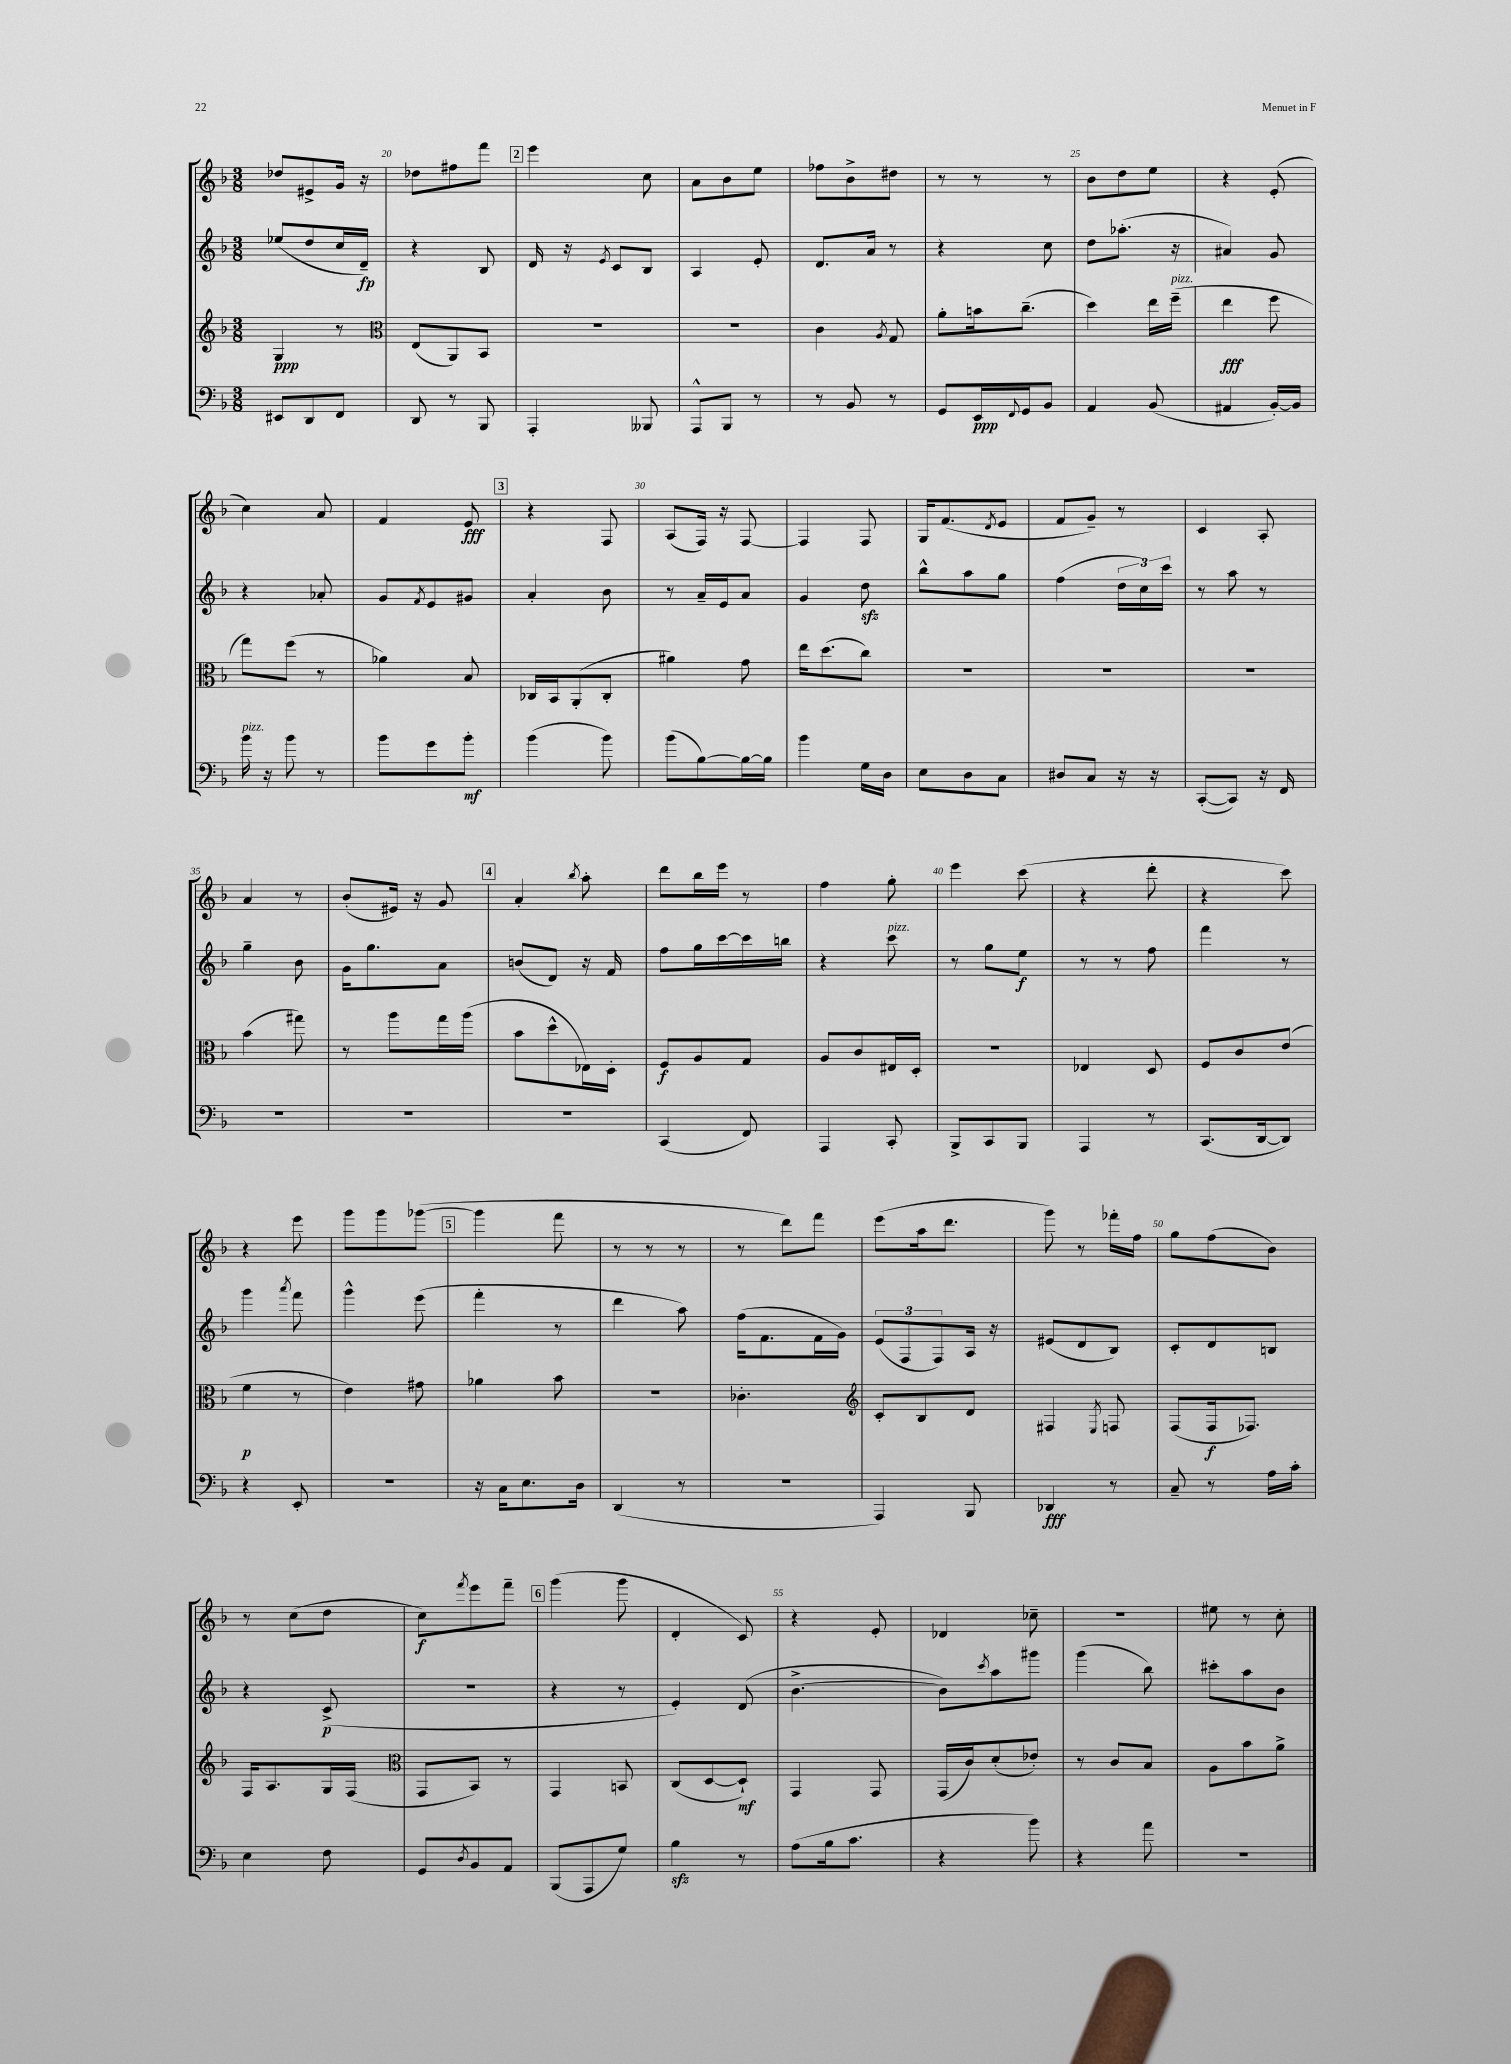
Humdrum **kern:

**kern	**kern	**kern	**kern
*staff4	*staff3	*staff2	*staff1
*clefF4	*clefG2	*clefG2	*clefG2
*k[b-]	*k[b-]	*k[b-]	*k[b-]
*M3/8	*M3/8	*M3/8	*M3/8
8EE#	4G	(8ee-	8dd-
8DD	.	8dd	8e#^
8FF	8r	16cc	16g
.	.	16d~)	16r
=	=	=	=
*	*clefC3	*	*
8DD	(8E	4r	8dd-
8r	8AA)	.	8ff#
8BBB-	8BB-	8B-	8fff
=	=	=	=
4AAA'	4.r	16d	4eee
.	.	16r	.
.	.	8qe	.
.	.	8c	.
8BBB--	.	8B-	8cc
=	=	=	=
8AAA^^	4.r	4A	8a
8BBB-	.	.	8b-
8r	.	8e'	8ee
=	=	=	=
8r	4c	8.d	8ff-
8BB-	.	.	8b-^
.	.	16a	.
.	8qA	.	.
8r	8G	8r	8dd#
=	=	=	=
8GG	8a'	4r	8r
16EE	16b	.	8r
8qqFF	.	.	.
16GG	(8.cc~	.	.
8BB-	.	8cc	8r
=	=	=	=
4AA	4dd)	8dd	8b-
.	.	(8.aa-'	8dd
(8BB-	16ee	.	8ee
.	(16ff~	16r	.
=	=	=	=
4AA#	4ee	4a#)	4r
[16BB-')	8ff	8g	(8e'
16BB-]	.	.	.
=	=	=	=
16b-	8gg)	4r	4cc)
16r	.	.	.
8b-	(8ff	.	.
8r	8r	8a-'	8a
=	=	=	=
8b-	4a-)	8g	4f
.	.	8qf	.
8g	.	8e	.
8b-'	8B-	8g#	8e
=	=	=	=
(4b-	16C-	4a'	4r
.	16BB-	.	.
.	(8AA'	.	.
8b-)	8C-'	8b-	8F
=	=	=	=
(8b-	4a#)	8r	(8A
[8B-)	.	16a~	16F)
.	.	16e	16r
16B-_	8g	8a	[8F
16B-]	.	.	.
=	=	=	=
4b-	16ee	4g	4F]
.	(8.dd	.	.
16G	8cc)	8dd	8F
16D	.	.	.
=	=	=	=
8E	4.r	8bb-^^	16G
.	.	.	(8.f
8D	.	8aa	.
.	.	.	8qd
8C	.	8gg	8e
=	=	=	=
8D#	4.r	(4ff	8f
8C	.	.	8g~)
16r	.	24dd	8r
.	.	24cc)	.
16r	.	.	.
.	.	24ccc	.
=	=	=	=
([8CC'	4.r	8r	4c
8CC])	.	8aa	.
16r	.	8r	8A'
16FF	.	.	.
=	=	=	=
4.r	(4b-	4gg~	4a
.	8gg#)	8b-	8r
=	=	=	=
4.r	8r	16g	(8b-'
.	.	8.gg	.
.	8aa	.	16e#)
.	.	.	16r
.	16gg	8a	8g
.	(16aa	.	.
=	=	=	=
4.r	8b-	(8b	4a'
.	8dd^^	8d)	.
.	.	.	8qbb-
.	16E-)	16r	8aa'
.	16D'	16f	.
=	=	=	=
(4CC	8F	8ff	8ddd
.	8A	16gg	16bb-
.	.	[16ccc	16eee
8FF)	8G	16ccc]	8r
.	.	16bb	.
=	=	=	=
4AAA	8A	4r	4ff
.	8c	.	.
8CC'	16E#	8ccc	8gg'
.	16D'	.	.
=	=	=	=
8BBB-^	4.r	8r	4eee
8CC	.	8gg	.
8BBB-	.	8ee	(8ccc
=	=	=	=
4AAA	4E-	8r	4r
.	.	8r	.
8r	8D	8ff	8ddd'
=	=	=	=
(8.CC	8F	4fff	4r
.	8c	.	.
[16DD	.	.	.
8DD])	(8e	8r	8ccc)
=	=	=	=
4r	4f	4ggg	4r
.	.	8qaaa	.
8EE'	8r	8fff	8eee
=	=	=	=
4.r	4e)	4ggg^^	8ggg
.	.	.	8ggg
.	8g#	(8eee	([8ggg-
=	=	=	=
16r	4a-	4fff'	4ggg-]
16C	.	.	.
8.E	.	.	.
.	8b-	8r	8fff
16D	.	.	.
=	=	=	=
(4DD	4.r	4ddd	8r
.	.	.	8r
8r	.	8aa)	8r
=	=	=	=
4.r	4.c-'	(16ff	8r
.	.	8.f	.
.	.	.	8ddd)
.	.	16f	8fff
.	.	16g)	.
=	=	=	=
*	*clefG2	*	*
4AAA)	8c'	(12e	(8eee
.	.	12F	.
.	8B-	.	16aa
.	.	12F)	.
.	.	.	8.ddd
8BBB-	8d	16A	.
.	.	16r	.
=	=	=	=
4DD-	4F#	(8e#	8ggg)
.	.	8d	8r
.	8qE	.	.
8r	8F	8B-)	16fff-'
.	.	.	16ff
=	=	=	=
8C~	(8F	8c'	8gg
8r	16F	8d	(8ff
.	8.F-)	.	.
16A	.	8B	8b-)
16c'	.	.	.
=	=	=	=
4E	16F	4r	8r
.	8.A	.	.
.	.	.	(8cc
8F	16G	(8c^	8dd
.	(16F	.	.
=	=	=	=
*	*clefC3	*	*
8GG	8GG	4.r	8cc)
8qD	.	.	8qfff
8BB-	8BB-)	.	8eee
8AA	8r	.	8fff~
=	=	=	=
(8BBB-	4GG	4r	(4ggg
8AAA	.	.	.
8G)	8BB	8r	8ggg
=	=	=	=
4B-	(8C	4e')	4d'
.	[8D	.	.
8r	8D`])	(8d	8c)
=	=	=	=
(8A	4GG	[4.b-^	4r
16B-	.	.	.
8.c	.	.	.
.	8GG	.	8e'
=	=	=	=
4r	(16GG	8b-])	4d-
.	16c)	.	.
.	.	8qccc	.
.	(8d'	8aa	.
8b-)	8e-')	8ggg#	8cc-~
=	=	=	=
4r	8r	(4ggg	4.r
.	8c	.	.
8a	8B-	8bb-)	.
=	=	=	=
4.r	8A	8ccc#'	8ee#
.	8b-	8aa	8r
.	8a^	8b-	8cc'
==	==	==	==
*-	*-	*-	*-
